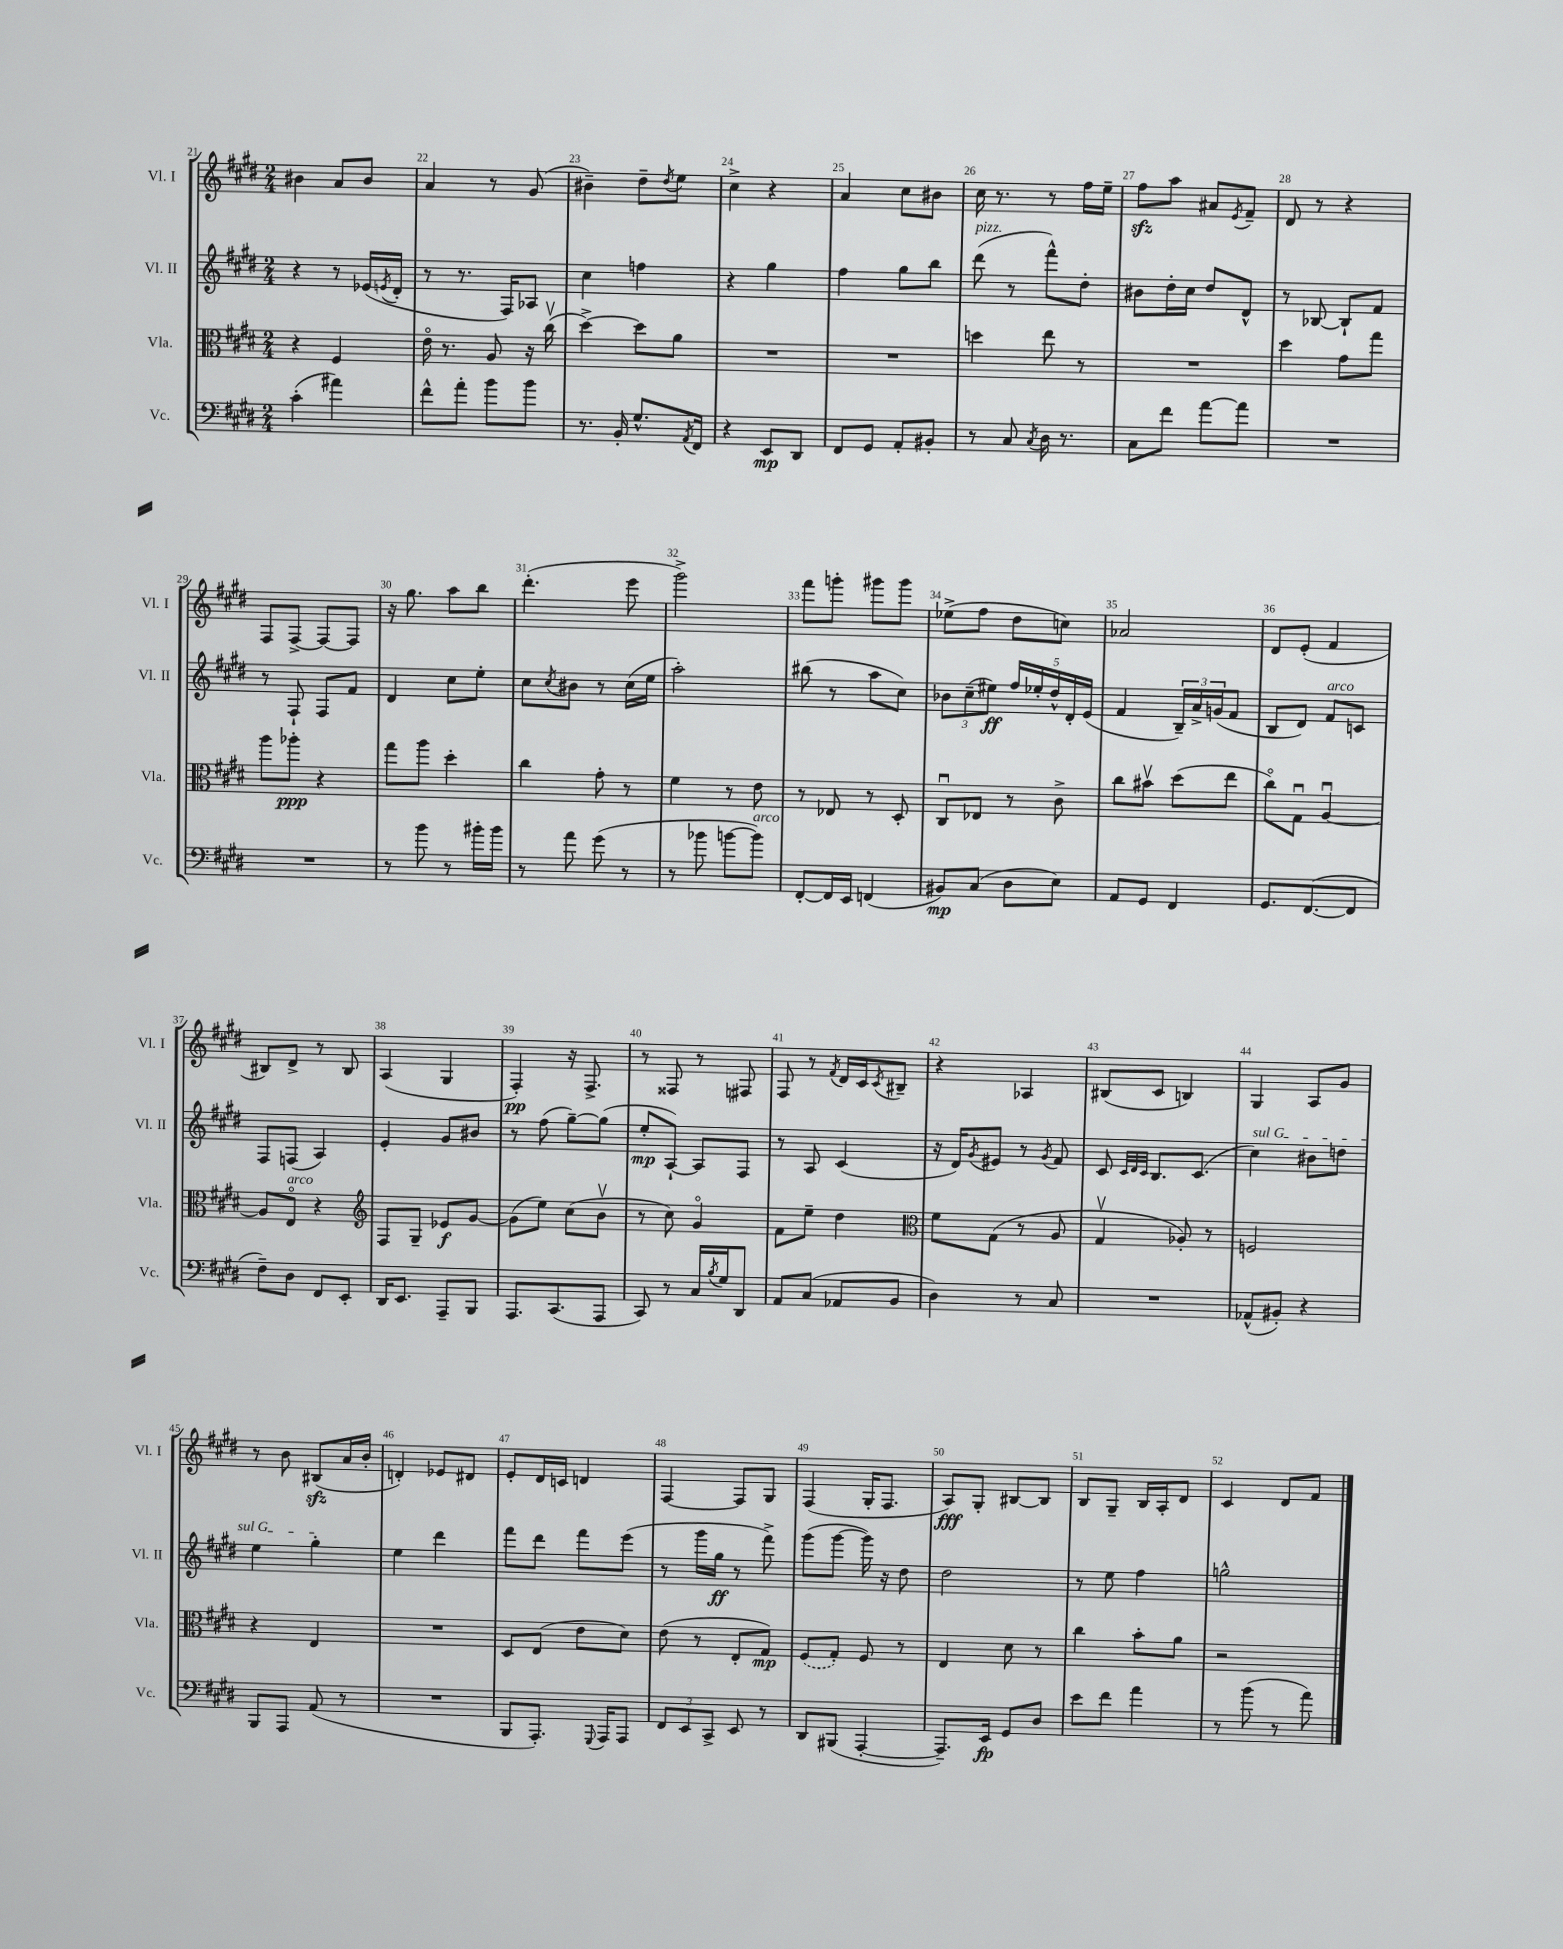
<<
\new StaffGroup <<
\new Staff = "s0" \with { instrumentName = "Vl. I" shortInstrumentName = "Vl. I" } {
    \clef treble \key e \major \numericTimeSignature \time 2/4
    bis'4 a'8 bis'8 |
    a'4 r8 gis'8( |
    bis'4--) dis''8-- \acciaccatura { dis''8 } e''8 |
    cis''4-> r4 |
    a'4 cis''8 bis'8 |
    cis''16 r8. r8 fis''16 e''16-- |
    fis''8\sfz a''8 ais'8 \acciaccatura { e'8 } fis'8-- |
    dis'8 r8 r4 |
    fis8 fis8~-> fis8~ fis8 |
    r16 gis''8. a''8 b''8 |
    dis'''4.-.( e'''8 |
    gis'''2->) |
    fis'''8 g'''8-. gis'''8 gis'''8 |
    ees''8->( fis''8 dis''8 c''8) |
    aes'2 |
    dis'8 e'8-.( fis'4 |
    bis8) dis'8-> r8 bis8 |
    a4( gis4 |
    fis4-.\pp) r16 fis8.-> |
    r8 fisis8 r8 fis8 |
    fis8 r8 \acciaccatura { fis'8 } dis'16 cis'16 \acciaccatura { cis'8 } bis8-- |
    r4 aes4 |
    bis8( cis'8 b4) |
    gis4 a8 gis'8 |
    r8 b'8 bis8\sfz( a'16 b'16-. |
    d'4-.) ees'8 dis'8 |
    e'8-. dis'16 c'16 d'4 |
    fis4~ fis8 gis8 |
    fis4( gis16-. fis8. |
    a8\fff) gis8-. bis8~ bis8 |
    b8 gis8-- b16 a16-. dis'8 |
    cis'4 dis'8 fis'8 \bar "|." |
}
\new Staff = "s1" \with { instrumentName = "Vl. II" shortInstrumentName = "Vl. II" } {
    \clef treble \key e \major \numericTimeSignature \time 2/4
    r4 r8 ees'16( \acciaccatura { e'8 } dis'16-. |
    r8 r8. fis16) aes8 |
    cis''4 f''4 |
    r4 gis''4 |
    fis''4 gis''8 b''8 |
    dis'''8^\markup { \italic "pizz." }( r8 fis'''8-^) dis''8-. |
    bis'8 dis''16-. cis''16 dis''8 dis'8-^ |
    r8 bes8~ bes8-! fis'8 |
    r8 fis8-! fis8 fis'8 |
    dis'4 cis''8 e''8-. |
    cis''8 \acciaccatura { cis''8 } bis'8 r8 cis''16( e''16 |
    a''2-.) |
    bis''8( r8 a''8 cis''8) |
    \tuplet 3/2 { bes'8 cis''8--( eis''8\ff) } \tuplet 5/4 { fis''16 ees''16-. dis''16-^ dis'16-. e'16( } |
    fis'4 \tuplet 3/2 { b16--) a'16-> g'16( } fis'8 |
    b8 dis'8) fis'8^\markup { \italic "arco" } c'8 |
    fis8 f8( a4) |
    e'4-. gis'8 bis'8 |
    r8 fis''8( gis''8~--) gis''8( |
    e''8-.\mp a8~-!) a8 fis8 |
    r8 a8 cis'4( |
    r16 dis'16) \acciaccatura { gis'8 } eis'8 r8 \acciaccatura { gis'8 } fis'8 |
    cis'8 \grace { cis'32 dis'32 cis'32 } b8. cis'8.( |
    \once \override TextSpanner.bound-details.left.text = \markup { \italic "sul G" } cis''4\startTextSpan) bis'8 d''8 |
    e''4 gis''4-.\stopTextSpan |
    e''4 dis'''4 |
    fis'''8 dis'''8 fis'''8 e'''8( |
    r8 gis'''16 gis''16\ff r8 fis'''8->) |
    gis'''8( gis'''8~ gis'''16) r16 dis''8 |
    dis''2 |
    r8 e''8 fis''4 |
    g''2-^ \bar "|." |
}
\new Staff = "s2" \with { instrumentName = "Vla." shortInstrumentName = "Vla." } {
    \clef alto \key e \major \numericTimeSignature \time 2/4
    r4 fis4 |
    e'16\flageolet r8. a8 r16 cis''16\upbow( |
    dis''4~->) dis''8 a'8 |
    R2 |
    R2 |
    d''4 e''8 r8 |
    R2 |
    dis''4 gis'8 gis''8 |
    a''8 aes''8-.\ppp r4 |
    gis''8 a''8 dis''4-. |
    cis''4 gis'8-. r8 |
    fis'4 r8 e'8 |
    r8 ees8 r8 dis8-. |
    cis8\downbow ees8 r8 cis'8-> |
    cis''8 bis'8\upbow dis''8( e''8 |
    cis''8\flageolet) gis8\downbow a4~\downbow |
    a8 e8\flageolet^\markup { \italic "arco" } r4 |
    \clef treble fis8 gis8-- ees'8\f gis'8~ |
    gis'8( e''8) cis''8( b'8\upbow |
    r8 cis''8) gis'4\flageolet |
    fis'8 e''8-- dis''4 |
    \clef alto fis'8 gis8( r8 a8 |
    gis4\upbow aes8-.) r8 |
    f2 |
    r4 e4 |
    R2 |
    dis8 e8( e'8 dis'8) |
    e'8( r8 e8-. gis8\mp) |
    \once \slurDashed fis8( gis8-.) fis8 r8 |
    e4 dis'8 r8 |
    cis''4 b'8-. a'8 |
    r2 \bar "|." |
}
\new Staff = "s3" \with { instrumentName = "Vc." shortInstrumentName = "Vc." } {
    \clef bass \key e \major \numericTimeSignature \time 2/4
    cis'4-.( ais'4) |
    fis'8-^ a'8-. b'8 b'8 |
    r8. b,16-. gis8.-^ \acciaccatura { a,8 } fis,16 |
    r4 e,8\mp dis,8 |
    fis,8 gis,8 a,8-. bis,8-. |
    r8 cis8 \acciaccatura { cis8 } dis16 r8. |
    cis8 fis'8 a'8~ a'8 |
    R2 |
    R2 |
    r8 b'8 r8 bis'16-. bis'16 |
    r8 a'8 gis'8( r8 |
    r8 bes'8 b'8~ b'8^\markup { \italic "arco" }) |
    fis,8~-. fis,16 e,16 f,4( |
    bis,8\mp) cis8( dis8 e8) |
    a,8 gis,8 fis,4 |
    gis,8. fis,8.~( fis,8 |
    fis8--) dis8 fis,8 e,8-. |
    dis,16 e,8. a,,8-- b,,8 |
    a,,8. cis,8.( a,,8 |
    cis,8) r8 cis16 \acciaccatura { b8 } gis16 dis,8 |
    a,8 cis8( aes,8 b,8 |
    dis4) r8 cis8 |
    R2 |
    aes,8-^( bis,8-.) r4 |
    b,,8 a,,8 a,8( r8 |
    R2 |
    b,,8 a,,8.-.) \appoggiatura { gis,,8 } a,,16 a,,8 |
    \tuplet 3/2 { fis,8 e,8 cis,8-> } e,8 r8 |
    dis,8 bis,,8( a,,4~-. |
    a,,8.--) e,16\fp gis,8 dis8 |
    e'8 fis'8 a'4 |
    r8 b'8( r8 a'8) \bar "|." |
}
>>
>>
\layout { \context { \Score currentBarNumber = #21 \override BarNumber.break-visibility = ##(#f #t #t) barNumberVisibility = #all-bar-numbers-visible } }
